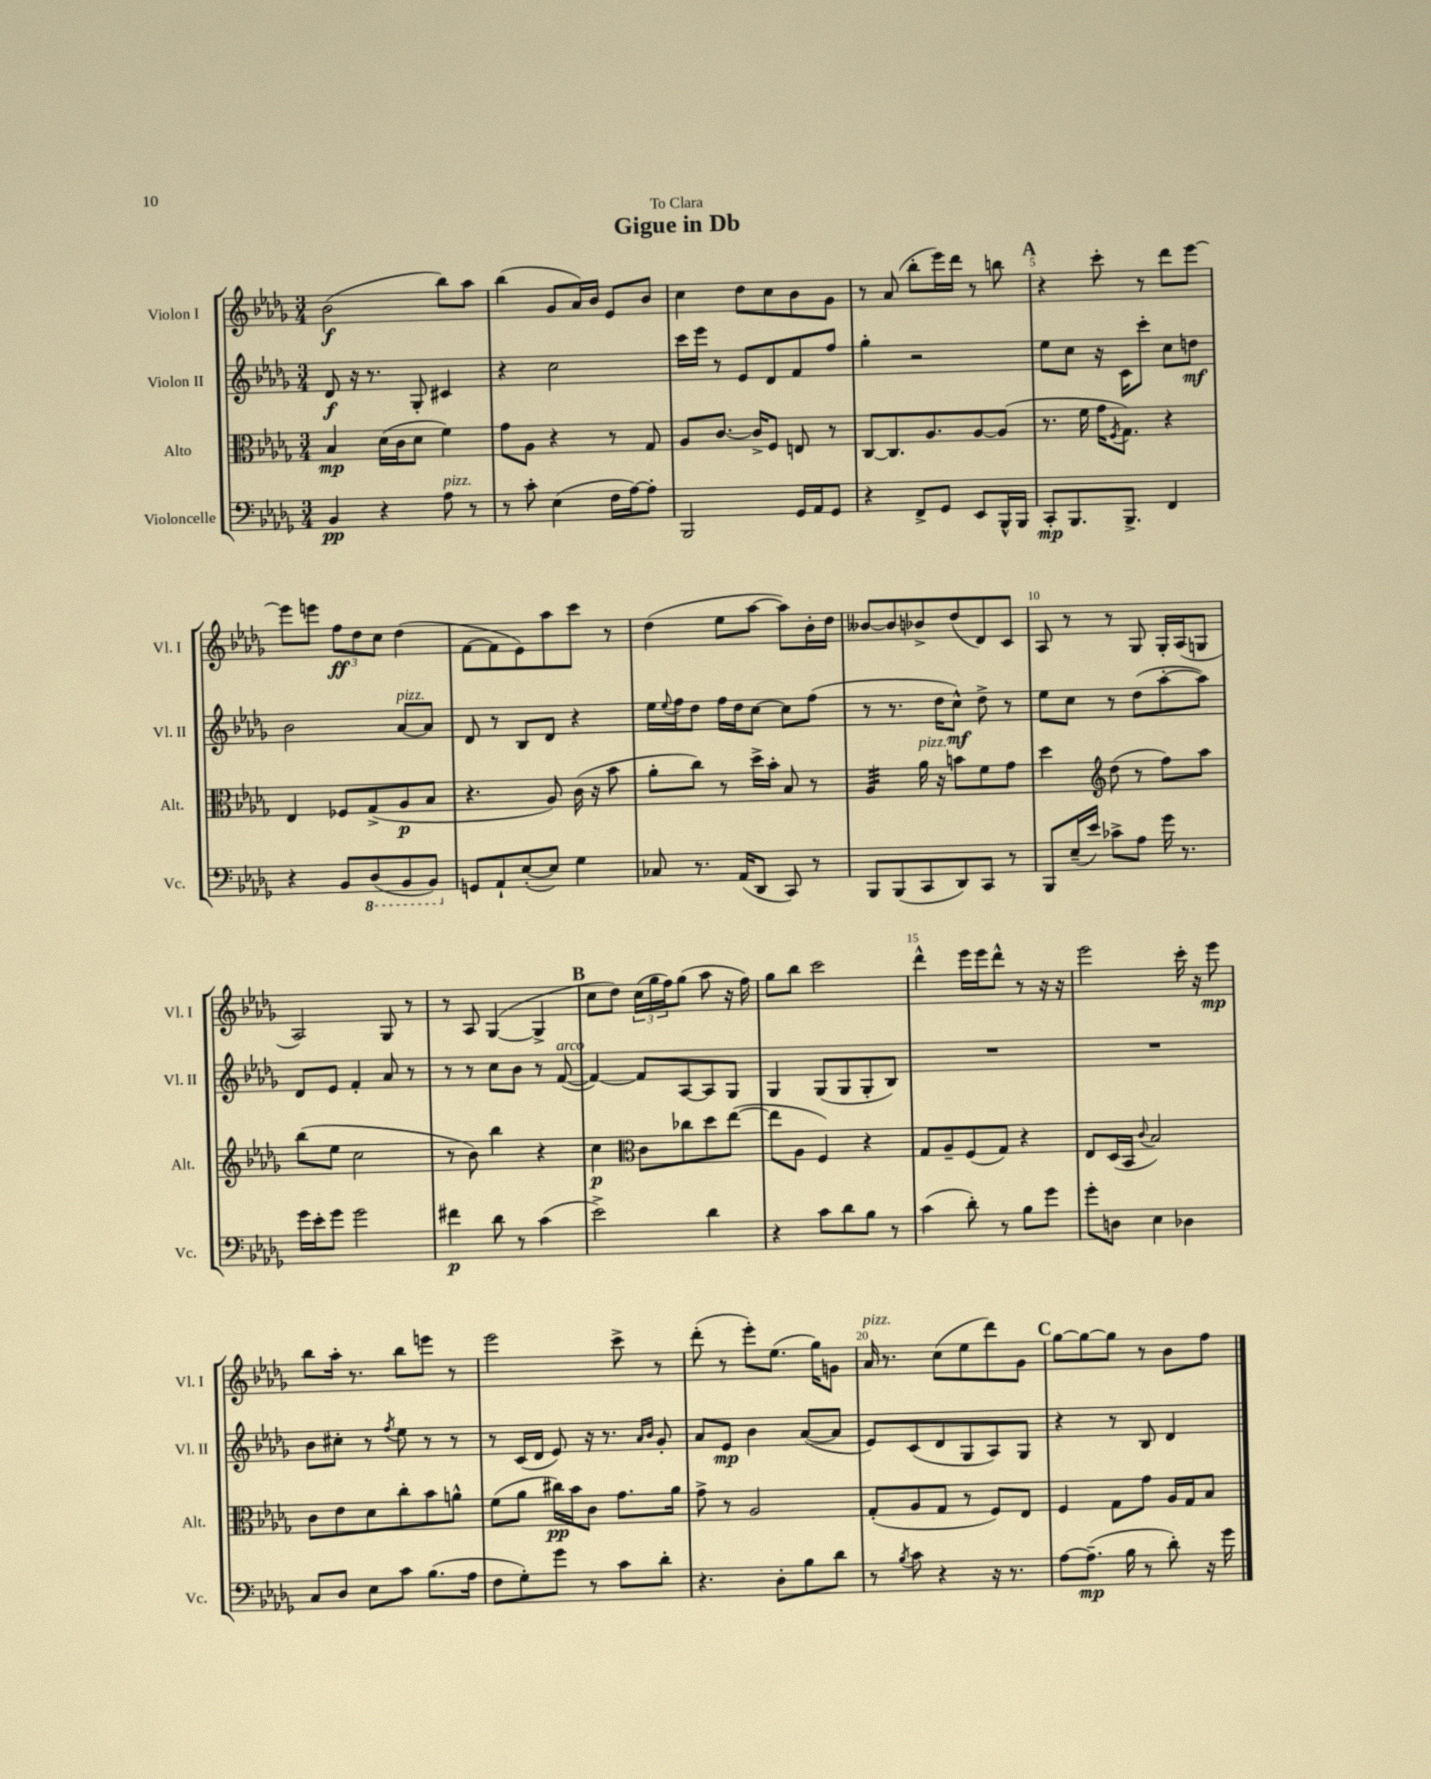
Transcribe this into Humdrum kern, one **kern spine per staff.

**kern	**dynam	**kern	**dynam	**kern	**dynam	**kern	**dynam
*part4	*part4	*part3	*part3	*part2	*part2	*part1	*part1
*staff4	*staff4	*staff3	*staff3	*staff2	*staff2	*staff1	*staff1
*I"Violoncelle	*	*I"Alto	*	*I"Violon II	*	*I"Violon I	*
*I'Vc.	*	*I'Alt.	*	*I'Vl. II	*	*I'Vl. I	*
*clefF4	*	*clefC3	*	*clefG2	*	*clefG2	*
*k[b-e-a-d-g-]	*	*k[b-e-a-d-g-]	*	*k[b-e-a-d-g-]	*	*k[b-e-a-d-g-]	*
*M3/4	*	*M3/4	*	*M3/4	*	*M3/4	*
=1	=1	=1	=1	=1	=1	=1	=1
4BB-/	pp	4B-/	mp	8d-/	f	(2b-\	f
.	.	.	.	16r	.	.	.
.	.	.	.	8.r	.	.	.
4r	.	(16d-\LL	.	.	.	.	.
.	.	16c\J	.	.	.	.	.
.	.	8d-\J	.	8G-'/	.	.	.
!LO:TX:a:i:t=pizz.	!	!	!	!	!	!	!
8A-\	.	4f\)	.	4c#X/	.	8bb-\L)	.
8r	.	.	.	.	.	8aa-\J	.
=2	=2	=2	=2	=2	=2	=2	=2
8r	.	8g-\L	.	4r	.	(4bb-\	.
8c'\	.	8A-\J	.	.	.	.	.
(4E-\	.	4r	.	2cc\	.	8g-/L	.
.	.	.	.	.	.	16a-/L)	.
.	.	.	.	.	.	16b-/JJ	.
16F\LL	.	8r	.	.	.	8e-/L	.
[16A-\J)	.	.	.	.	.	.	.
8A-'\J]	.	8G-/	.	.	.	8b-/J	.
=3	=3	=3	=3	=3	=3	=3	=3
2BBB-/	.	8A-/L	.	16ccc\LL	.	4cc\	.
.	.	.	.	16eee-\JJ	.	.	.
.	.	[8.c/J	.	8r	.	.	.
.	.	.	.	8e-/L	.	8dd-\L	.
.	.	16c^/KL]	.	.	.	.	.
.	.	8F/J	.	8d-/	.	8cc\	.
16GG-/LL	.	8En/	.	8f/	.	8b-\	.
16AA-/J	.	.	.	.	.	.	.
8GG-/J	.	8r	.	8ff/J	.	8g-\J	.
=4	=4	=4	=4	=4	=4	=4	=4
4r	.	[8C/L	.	4gg-'\	.	8r	.
.	.	8.C/]	.	.	.	(8a-/	.
8FF^/L	.	.	.	2r	.	8bb-'\L	.
.	.	8.A-/	.	.	.	.	.
8GG-/J	.	.	.	.	.	16eee-\L)	.
.	.	.	.	.	.	16ddd-\JJ	.
8EE-/L	.	[8A-/	.	.	.	8r	.
16BBB-^^/L	.	(8A-/J]	.	.	.	8bbn\	.
16BBB-/JJ	.	.	.	.	.	.	.
!!LO:REH:place=s1:t=A
=5	=5	=5	=5	=5	=5	=5	=5
8CC'/L	mp	8.r	.	8ee-\L	.	4r	.
8.BBB-/	.	.	.	8cc\J	.	.	.
.	.	16f\	.	.	.	.	.
.	.	16g-\KL	.	16r	.	8ccc'\	.
.	.	8qF/	.	.	.	.	.
8.BBB-^/J	.	8.G-\J)	.	16c\KL	.	.	.
.	.	.	.	8ccc'\J	.	8r	.
4FF/	.	4r	.	8cc\L	.	8ddd-\L	.
.	.	.	.	8ddn\J	mf	[8eee-\J	.
!!LO:LB:g=z
=6	=6	=6	=6	=6	=6	=6	=6
4r	.	4E-/	.	2b-\	.	8eee-\L]	.
.	.	.	.	.	.	8eeen\J	.
8BB-/L	.	8F-X/L	.	.	.	12ff\L	ff
.	.	.	.	.	.	12dd-\	.
*8ba	*	*	*	*	*	*	*
(8DD-/	.	(8G-^/	.	.	.	.	.
.	.	.	.	.	.	12cc\J	.
!	!	!	!	!LO:TX:a:i:t=pizz.	!	!	!
8BBB-/	.	8A-/	p	[8a-/L	.	(4dd-\	.
8BBB-/J)	.	8B-/J	.	8a-/J]	.	.	.
=7	=7	=7	=7	=7	=7	=7	=7
*X8ba	*	*	*	*	*	*	*
8GGn/L	.	4.r	.	8d-/	.	[8f\L	.
8AA-`/	.	.	.	8r	.	8f\]	.
([8E-'/	.	.	.	8B-/L	.	8e-\)	.
8E-/J])	.	8A-/)	.	8d-/J	.	8aa-\	.
4G-\	.	(16c\	.	4r	.	8ccc\J	.
.	.	16r	.	.	.	.	.
.	.	8b-\	.	.	.	8r	.
=8	=8	=8	=8	=8	=8	=8	=8
8C-X/	.	8a-'\L	.	16ee-\LL	.	(4dd-\	.
.	.	.	.	8qqee-/	.	.	.
.	.	.	.	16ff\J	.	.	.
8.r	.	8cc\J)	.	8dd-\J	.	.	.
.	.	8r	.	16ff\LL	.	8ee-\L	.
(16AA-/KL	.	.	.	16dd-\J	.	.	.
8DD-/J	.	16dd-^\LL	.	[8cc\J	.	[8aa-\J	.
.	.	16b-'\JJ	.	.	.	.	.
8CC/)	.	8B-/	.	8cc\L]	.	8aa-\L])	.
8r	.	8r	.	(8ff\J	.	16b-'\L	.
.	.	.	.	.	.	16dd-\JJ	.
=9	=9	=9	=9	=9	=9	=9	=9
*	*	*tremolo	*	*	*	*	*
8BBB-/L	.	32A-/LLL	.	8r	.	[8b--X/L	.
.	.	32A-/	.	.	.	.	.
.	.	32A-/	.	.	.	.	.
.	.	32A-/	.	.	.	.	.
(8BBB-/	.	32A-/	.	8.r	.	8b--/]	.
.	.	32A-/	.	.	.	.	.
.	.	32A-/	.	.	.	.	.
.	.	32A-/JJJ	.	.	.	.	.
*	*	*Xtremolo	*	*	*	*	*
!	!	!LO:TX:a:i:t=pizz.	!	!	!	!	!
8CC/	.	16a-\	.	.	.	8b-X^/	.
.	.	16r	.	16dd-\KL	.	.	.
8DD-/)	.	8bn\L	.	8cc^^\J)	mf	(8dd-/	.
8CC/J	.	8f\	.	8dd-^\	.	8d-/)	.
8r	.	8g-\J	.	8r	.	8c/J	.
=10	=10	=10	=10	=10	=10	=10	=10
8BBB-/L	.	4dd-\	.	8ee-\L	.	8A-/	.
(16E-~/L	.	.	.	8cc\J	.	8r	.
16e-/JJ)	.	.	.	.	.	.	.
*	*	*clefG2	*	*	*	*	*
8c-X^\L	.	(8dd-\	.	8r	.	8r	.
8A-\J	.	8r	.	(8dd-\L	.	8G-/	.
16g-\	.	8ff\L)	.	[8aa-'\	.	16G-'/LL	.
8.r	.	.	.	.	.	(16A-/J	.
.	.	8aa-\J	.	8aa-\J])	.	8Gn/J	.
!!LO:LB:g=z
=11	=11	=11	=11	=11	=11	=11	=11
16g-\LL	.	(8bb-\L	.	8d-/L	.	2A-/)	.
16e-'\J	.	.	.	.	.	.	.
8g-\J	.	8ee-\J	.	8e-/J	.	.	.
2g-\	.	2cc\	.	4f'/	.	.	.
.	.	.	.	8a-/	.	8G-/	.
.	.	.	.	8r	.	8r	.
=12	=12	=12	=12	=12	=12	=12	=12
4f#X\	p	8r	.	8r	.	8r	.
.	.	8b-\)	.	8r	.	8A-/	.
8d-\	.	4bb-\	.	8cc\L	.	([4G-/	.
8r	.	.	.	8b-\J	.	.	.
(4c\	.	4r	.	8r	.	4G-^/]	.
!	!	!	!	!LO:TX:a:i:t=arco	!	!	!
.	.	.	.	([8f/	.	.	.
!!LO:REH:place=s1:t=B
=13	=13	=13	=13	=13	=13	=13	=13
2e-^\)	.	4cc\	p	4f/_)	.	8cc\L	.
.	.	.	.	.	.	8dd-\J)	.
*	*	*clefC3	*	*	*	*	*
.	.	8c\L	.	8f/L]	.	(24cc\LL	.
.	.	.	.	.	.	24gg-\	.
.	.	.	.	.	.	24ff\J)	.
.	.	8cc-X\	.	[8A-/	.	(8gg-\J	.
4d-\	.	8dd-\	.	8A-/]	.	8aa-\	.
.	.	([8ee-\J	.	8G-/J	.	16r	.
.	.	.	.	.	.	16ff\)	.
=14	=14	=14	=14	=14	=14	=14	=14
4r	.	8ee-\L]	.	4G-/	.	8gg-\L	.
.	.	8A-\J	.	.	.	8bb-\J	.
8c\L	.	4F/)	.	(8G-/L	.	2ccc\	.
8d-\	.	.	.	8G-/	.	.	.
8B-\J	.	4r	.	8G-'/	.	.	.
8r	.	.	.	8B-/J)	.	.	.
=15	=15	=15	=15	=15	=15	=15	=15
(4c\	.	8G-/L	.	2.r	.	4ddd-^^\	.
.	.	8A-~/	.	.	.	.	.
8d-'\)	.	(8F/	.	.	.	16eee-\LL	.
.	.	.	.	.	.	16eee-\J	.
8r	.	8G-/J)	.	.	.	8ddd-^^\J	.
8B-\L	.	4r	.	.	.	8r	.
8g-\J	.	.	.	.	.	16r	.
.	.	.	.	.	.	16r	.
=16	=16	=16	=16	=16	=16	=16	=16
8g-'\L	.	8E-/L	.	2.r	.	2eee-\	.
8Dn\J	.	(16D-/L	.	.	.	.	.
.	.	16BB-/JJ	.	.	.	.	.
.	.	8qqc/	.	.	.	.	.
4E-\	.	2B-/)	.	.	.	.	.
4D-X\	.	.	.	.	.	16ccc'\	.
.	.	.	.	.	.	16r	.
.	.	.	.	.	.	8eee-\	mp
!!LO:LB:g=z
=17	=17	=17	=17	=17	=17	=17	=17
8C/L	.	8c\L	.	8b-\L	.	8bb-\L	.
8D-/J	.	8e-\	.	8cc#X'\J	.	16aa-'\Jk	.
.	.	.	.	.	.	8.r	.
8E-\L	.	8d-\	.	8r	.	.	.
.	.	.	.	8qff/	.	.	.
8c\J	.	8cc'\	.	8ee-\	.	8bb-\L	.
(8.B-\L	.	8b-\	.	8r	.	8eeen\J	.
.	.	8an^^\J	.	8r	.	8r	.
16A-\Jk	.	.	.	.	.	.	.
=18	=18	=18	=18	=18	=18	=18	=18
8F\L	.	(8f\L	.	8r	.	2eee-\	.
8G-'\)	.	8a-\J	.	(16c/LL	.	.	.
.	.	.	.	16d-/JJ	.	.	.
8g-\J	.	16cc#X\LL)	pp	8e-/)	.	.	.
.	.	16b-\J	.	.	.	.	.
8r	.	8c\J	.	16r	.	.	.
.	.	.	.	8.r	.	.	.
8c\L	.	8.g-\L	.	.	.	8ccc^\	.
.	.	.	.	16qqa-/LL	.	.	.
.	.	.	.	16qqb-/JJ	.	.	.
8d-'\J	.	.	.	8g-'/	.	8r	.
.	.	16a-\Jk	.	.	.	.	.
=19	=19	=19	=19	=19	=19	=19	=19
4.r	.	8g-^\	.	8a-/L	.	(8ddd-'\	.
.	.	8r	.	8e-/J	mp	8r	.
.	.	2A-/	.	4b-\	.	8eee-'\L)	.
8D-'\L	.	.	.	.	.	(8.ee-\J	.
8B-\	.	.	.	([8a-/L	.	.	.
.	.	.	.	.	.	16gg-\KL)	.
8d-\J	.	.	.	8a-/J]	.	8gn\J	.
=20	=20	=20	=20	=20	=20	=20	=20
!	!	!	!	!	!	!LO:TX:a:i:t=pizz.	!
8r	.	(8G-'/L	.	8e-/L)	.	16a-/	.
.	.	.	.	.	.	8.r	.
8qB-/	.	.	.	.	.	.	.
8c\	.	8A-/	.	(8c/	.	.	.
4r	.	8G-/J	.	8d-/	.	(8cc\L	.
.	.	8r	.	8G-/	.	8ee-\	.
16r	.	8F/L)	.	8A-/)	.	8ddd-\)	.
8.r	.	.	.	.	.	.	.
.	.	8E-/J	.	8G-/J	.	8g-\J	.
!!LO:REH:place=s1:t=C
=21	=21	=21	=21	=21	=21	=21	=21
[8A-\L	.	4F/	.	4r	.	[8gg-\L	.
(8.A-~\J]	mp	.	.	.	.	8gg-\_	.
.	.	8G-\L	.	8r	.	8gg-\J]	.
16B-\	.	.	.	.	.	.	.
8r	.	8g-\J	.	8B-/	.	8r	.
8d-'\)	.	16A-/LL	.	4d-/	.	8b-\L	.
.	.	16G-/J	.	.	.	.	.
16r	.	8B-/J	.	.	.	8ff\J	.
16g-\	.	.	.	.	.	.	.
==	==	==	==	==	==	==	==
*-	*-	*-	*-	*-	*-	*-	*-
